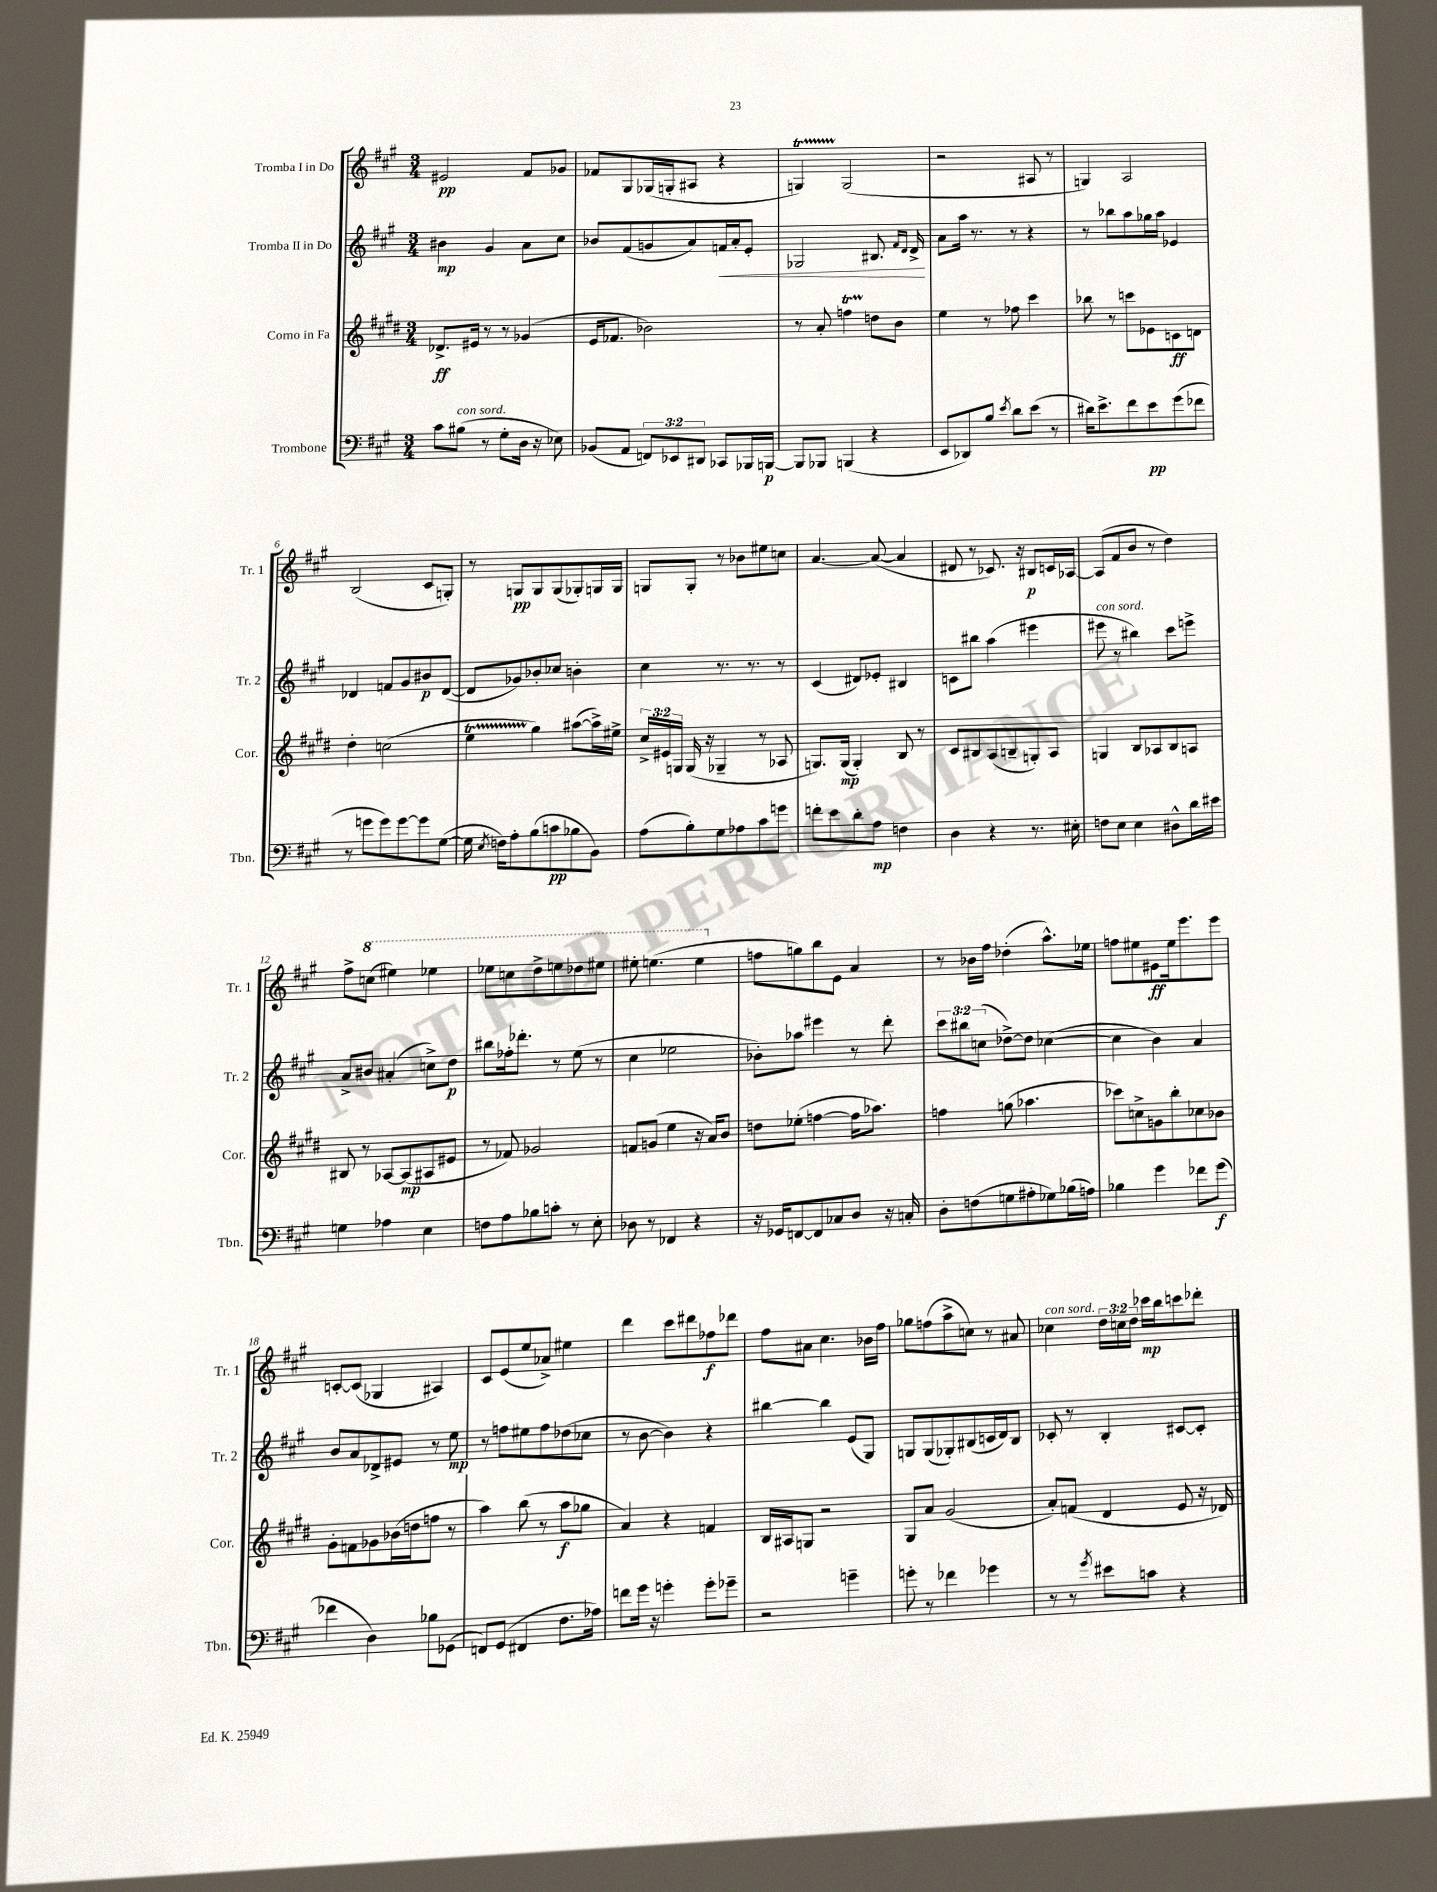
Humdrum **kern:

**kern	**dynam	**kern	**dynam	**kern	**dynam	**kern	**dynam
*part4	*part4	*part3	*part3	*part2	*part2	*part1	*part1
*staff4	*staff4	*staff3	*staff3	*staff2	*staff2	*staff1	*staff1
*I"Trombone	*	*I"Corno in Fa	*	*I"Tromba II in Do	*	*I"Tromba I in Do	*
*I'Tbn.	*	*I'Cor.	*	*I'Tr. 2	*	*I'Tr. 1	*
*clefF4	*	*clefG2	*	*clefG2	*	*clefG2	*
*k[f#c#g#]	*	*k[f#c#g#d#]	*	*k[f#c#g#]	*	*k[f#c#g#]	*
*M3/4	*	*M3/4	*	*M3/4	*	*M3/4	*
=1	=1	=1	=1	=1	=1	=1	=1
8c#\L	.	8.d-X^/L	ff	4b#X\	mp	2e#X/	pp
!LO:TX:a:i:t=con sord.	!	!	!	!	!	!	!
(8B#X\J	.	.	.	.	.	.	.
.	.	16e#X/Jk	.	.	.	.	.
8r	.	8r	.	4g#/	.	.	.
8G#'\L	.	8r	.	.	.	.	.
16D\Jk	.	(4g-X/	.	8a\L	.	8f#/L	.
16r	.	.	.	.	.	.	.
8E-X\)	.	.	.	8cc#\J	.	8g-X/J	.
=2	=2	=2	=2	=2	=2	=2	=2
(8BB-X/L	.	16e/KL	.	8b-X/L	.	8f-X/L	.
.	.	8.f-X/J	.	.	.	.	.
8AA/J	.	.	.	(8f#/	.	8G#/	.
12FFn/L)	.	2b-X\)	.	8gn/	.	(16G-X/L	.
.	.	.	.	.	.	16Gn'/J	.
12EE-X/	.	.	.	.	.	.	.
.	.	.	.	8a/)	.	8A#X/J	.
12DD#X/J	.	.	.	.	.	.	.
!	!	!	!	!	!LO:HP:b	!	!
8CC-X/L	.	.	.	16fn/L	<	4r	.
.	.	.	.	16a'/J	.	.	.
16BBB-X/L	.	.	.	8e'/J	.	.	.
[16BBBn/JJ	p	.	.	.	.	.	.
=3	=3	=3	=3	=3	=3	=3	=3
8BBB/L]	.	8r	.	2G-X/	.	4GnT/)	.
8BBB-X/J	.	8a'/	.	.	.	.	.
(4BBBn/	.	4ffnT\	.	.	.	(2G/	.
4r	.	8ddn\L	.	8.B#X/	.	.	.
.	.	8b\J	.	.	.	.	.
.	.	.	.	16qqf#/LL	.	.	.
.	.	.	.	16qqd/JJ	.	.	.
.	.	.	.	16d^/	.	.	.
.	.	.	.	.	[	.	.
=4	=4	=4	=4	=4	=4	=4	=4
8EE/L	.	4ee\	.	8a\L	.	2r	.
8DD-X/)	.	.	.	16aa\Jk	.	.	.
.	.	.	.	8.r	.	.	.
8B/J	.	8r	.	.	.	.	.
8qe/	.	.	.	.	.	.	.
8d\L	.	8ff-X\	.	8r	.	.	.
(8e\J	.	4ccc#\	.	4r	.	8A#X/	.
8r	.	.	.	.	.	8r	.
=5	=5	=5	=5	=5	=5	=5	=5
16d#X\KL)	.	8bb-X\	.	8r	.	4Gn/)	.
8.e^\	.	.	.	.	.	.	.
.	.	8r	.	8bb-X\L	.	.	.
8f#\	.	8cccn\L	.	8aa\	.	2A/	.
8e\	pp	8e-X\	.	16gg-X\L	.	.	.
.	.	.	.	16aa\JJ	.	.	.
(8g#\	.	8cn\	ff	4e-X/	.	.	.
8f-X\J	.	8dn\J	.	.	.	.	.
!!LO:LB:g=z
=6	=6	=6	=6	=6	=6	=6	=6
8r	.	4dd#'\	.	4d-X/	.	(2B/	.
8gn\L	.	.	.	.	.	.	.
8g\)	.	(2ccn\	.	8fn/L	.	.	.
[8g\	.	.	.	8g#/	.	.	.
8g\]	.	.	.	8b#X/	p	8c#/L	.
([8G#\J	.	.	.	([8d-/J	.	8Gn'/J)	.
=7	=7	=7	=7	=7	=7	=7	=7
16G#\]	.	4eeT\	.	8d-/L]	.	8r	.
8qE/	.	.	.	.	.	.	.
16Fn\KL)	.	.	.	.	.	.	.
8A'\	.	.	.	8g-X/)	.	8Gn/L	pp
(8B\	.	4gg#\)	.	8b-X'/	.	8G/	.
8cn\	pp	.	.	8cc-X/J	.	(8G/	.
8B-X\	.	([8aa#X\L	.	4bn'\	.	8G-X'/)	.
8BB\J)	.	16aa#^\L])	.	.	.	16Gn/L	.
.	.	16ee#X^\JJ	.	.	.	16G/JJ	.
=8	=8	=8	=8	=8	=8	=8	=8
(8A\L	.	24cc#^/LL	.	4cc#\	.	8Gn/L	.
.	.	24e#X/	.	.	.	.	.
.	.	24Gn/JJ	.	.	.	.	.
8B'\)	.	(16G/	.	.	.	8G'/J	.
.	.	16r	.	.	.	.	.
8G#\	.	4G-X~/	.	8.r	.	8r	.
8A-X\	.	.	.	.	.	8b-X\L	.
.	.	.	.	8.r	.	.	.
8c#\	.	8r	.	.	.	8ee#X\	.
8gn\J	.	8A-X/	.	8r	.	8ccn\J	.
=9	=9	=9	=9	=9	=9	=9	=9
8fn'\L	.	8.Gn/L)	.	(4c#/	.	[4.a/	.
8e\	.	.	.	.	.	.	.
.	.	(16G/Jk	mp	.	.	.	.
8d'\	.	4G'/)	.	8d#X/L)	.	.	.
8A\J	mp	.	.	8e-X'/J	.	(8a/_	.
4Fn\	.	8B/	.	4B#X/	.	4a/]	.
.	.	8r	.	.	.	.	.
=10	=10	=10	=10	=10	=10	=10	=10
4D\	.	8c#/L	.	8cn\L	.	8d#X/	.
.	.	8B#X/	.	8bb#X\J	.	8r	.
4r	.	(8A/	.	(4aa\	.	8.c-X/)	.
.	.	8Bn~/	.	.	.	.	.
.	.	.	.	.	.	16r	.
8.r	.	8Gn'/)	.	4eee#X\	.	8B#X/L	p
.	.	8A/J	.	.	.	16cn/L	.
16E#X'\	.	.	.	.	.	[16A-X/JJ	.
=11	=11	=11	=11	=11	=11	=11	=11
!	!	!	!	!LO:TX:a:i:t=con sord.	!	!	!
8Fn\L	.	4Gn/	.	8eee#X\	.	(8A-/L]	.
8E\J	.	.	.	8r	.	8f#/	.
4E\	.	8B/L	.	4bb#X\)	.	8b/J	.
.	.	8A-X/	.	.	.	8r	.
8D#X^^\L	.	8B/	.	8ccc#\L	.	4dd\)	.
16d\L	.	8An/J	.	8eeen^\J	.	.	.
16e#X\JJ	.	.	.	.	.	.	.
!!LO:LB:g=z
=12	=12	=12	=12	=12	=12	=12	=12
4Gn\	.	8B#X/	.	8a^/L	.	8ff#^\L	.
*	*	*	*	*	*	*8va	*
.	.	8r	.	8b#X/J	.	(8cccn\J	.
4A-X\	.	[8A-X/L	.	(4a#X'/	.	4eee#X\)	.
.	.	(8A-/]	mp	.	.	.	.
4E\	.	8A#X/	.	8ccn^\L)	.	4eee-X\	.
.	.	8e#X/J	.	8dd\J	p	.	.
=13	=13	=13	=13	=13	=13	=13	=13
8Fn\L	.	8r	.	8bb#X\L	.	8eee-X\L	.
8A\	.	8f-X/)	.	16ff-X'\k	.	8cccn\	.
.	.	.	.	8.ddd-X'\J	.	.	.
8B-X\	.	2g-X/	.	.	.	8ddd^\	.
8cn'\J	.	.	.	8r	.	8eeen\	.
8r	.	.	.	(8ee\	.	8ddd-X\	.
8E'\	.	.	.	8r	.	8eee#X\J	.
=14	=14	=14	=14	=14	=14	=14	=14
8D-X\	.	8fn/L	.	4cc#\	.	8eee#X'\	.
8r	.	(8gn/J	.	.	.	(4.eeen\	.
4FF-X/	.	4ee\	.	2ee-X\	.	.	.
4r	.	16r	.	.	.	4eee\	.
.	.	16a/KL)	.	.	.	.	.
.	.	8b/J	.	.	.	.	.
=15	=15	=15	=15	=15	=15	=15	=15
*	*	*	*	*	*	*X8va	*
16r	.	8ddn\L	.	8b-X'\L)	.	8ffn\L	.
16GG-X/KL	.	.	.	.	.	.	.
[8FFn/	.	(8ee-X'\J	.	8aa-X\J	.	8ggn\)	.
8FF/]	.	[4ffn\	.	4eee#X\	.	8bb\	.
8C-X/	.	.	.	.	.	8e\J	.
8D/J	.	16ff\KL]	.	8r	.	4a/	.
.	.	8.aa-X\J)	.	.	.	.	.
16r	.	.	.	8ddd'\	.	.	.
16Cn'/	.	.	.	.	.	.	.
=16	=16	=16	=16	=16	=16	=16	=16
8D'\L	.	4ffn\	.	12ccc#\L	.	8r	.
.	.	.	.	12bb#X\	.	.	.
(8Fn\	.	.	.	.	.	16b-X\LL	.
.	.	.	.	(12ccn\J	.	.	.
.	.	.	.	.	.	16ff#\JJ	.
8Gn\	.	(8ggn\	.	[8dd-X^\L)	.	(4dd-X'\	.
8A#X'\	.	4.aa-X\	.	8dd-\J]	.	.	.
8G-X\)	.	.	.	([4cc-X\	.	8.aa^^\L)	.
(16B-X\L	.	.	.	.	.	.	.
16An\JJ)	.	.	.	.	.	16ee-X\Jk	.
=17	=17	=17	=17	=17	=17	=17	=17
4B-X\	.	8ccc-X\L)	.	4cc-\]	.	8ffn\L	.
.	.	8ccn^\	.	.	.	8ee#X\	.
4g#\	.	8gn\	.	4b\)	.	8e#X\	ff
.	.	8bb'\	.	.	.	16ee#\k	.
.	.	.	.	.	.	8.eee\	.
8f-X\L	.	8cc-X\	.	4a/	.	.	.
(8g#\J	f	8b-X\J	.	.	.	8eee\J	.
!!LO:LB:g=z
=18	=18	=18	=18	=18	=18	=18	=18
4f-X\	.	8g#'\L	.	8b/L	.	[8cn'/L	.
.	.	8fn\	.	8a/	.	(8c/J]	.
4D\)	.	8g-X\	.	8d-X^/	.	4G-X/	.
.	.	(16b-X\L	.	8e#X/J	.	.	.
.	.	16ddn\J	.	.	.	.	.
8B-X\L	.	8ffn\J	.	8r	.	4A#X/)	.
(8GG-X\J	.	8r	.	8ee\	mp	.	.
=19	=19	=19	=19	=19	=19	=19	=19
8FFn/L)	.	4aa\)	.	8r	.	8c#/L	.
(8GG#/J	.	.	.	8ffn\L	.	(8e/	.
4FF#X/	.	(8bb\	.	8ee#X\	.	8ee/	.
.	.	8r	.	8ff\	.	8a-X^/J)	.
8.F#\L	.	8aa\L	f	(8dd-X\	.	4ee#X\	.
.	.	8gg-X\J	.	8cc-X\J	.	.	.
16A-X\Jk)	.	.	.	.	.	.	.
=20	=20	=20	=20	=20	=20	=20	=20
8fn\L	.	4a/)	.	8r	.	4ddd\	.
16g#\Jk	.	.	.	[8b\	.	.	.
16r	.	.	.	.	.	.	.
4gn'\	.	4r	.	4b\])	.	8ccc#\L	.
.	.	.	.	.	.	8ddd#X\	.
8g'\L	.	4fn/	.	4r	.	8ff-X\	f
8g-X~\J	.	.	.	.	.	8ddd-X\J	.
=21	=21	=21	=21	=21	=21	=21	=21
2r	.	16B/LL	.	[4bb#X\	.	8ff#\L	.
.	.	16A#X/J	.	.	.	.	.
.	.	8Gn/J	.	.	.	8a#X\J	.
.	.	2r	.	4bb#\]	.	4.cc#\	.
4gn~\	.	.	.	(8e/L	.	.	.
.	.	.	.	8G#/J)	.	16b-X\LL	.
.	.	.	.	.	.	16ff#\JJ	.
=22	=22	=22	=22	=22	=22	=22	=22
8gn'\	.	8G#/L	.	8Gn/L	.	8gg-X\L	.
8r	.	8a/J	.	(8G/	.	(8ffn\	.
4f-X\	.	(2g#/	.	8G-X'/)	.	8aa^\	.
.	.	.	.	(8B#X/	.	8ccn\J)	.
4g-X\	.	.	.	16cn/L	.	8r	.
.	.	.	.	16d/J)	.	.	.
.	.	.	.	8B#/J	.	8a#X/	.
=23	=23	=23	=23	=23	=23	=23	=23
!	!	!	!	!	!	!LO:TX:a:i:t=con sord.	!
8r	.	8a'/L)	.	8c-X'/	.	4cc-X\	.
8r	.	(8fn/J	.	8r	.	.	.
8qg#/	.	.	.	.	.	.	.
8e#X\L	.	4d#/	.	4B'/	.	24dd\LL	.
.	.	.	.	.	.	24ccn\	.
.	.	.	.	.	.	24dd\JJ	.
8cn\J	.	.	.	.	.	16ccc-X\LL	mp
.	.	.	.	.	.	16bb\J	.
4r	.	8e/	.	[8c#X/L	.	8cccn\	.
.	.	16r	.	8c#'/J]	.	8ddd-X'\J	.
.	.	16d-X/)	.	.	.	.	.
==	==	==	==	==	==	==	==
*-	*-	*-	*-	*-	*-	*-	*-
